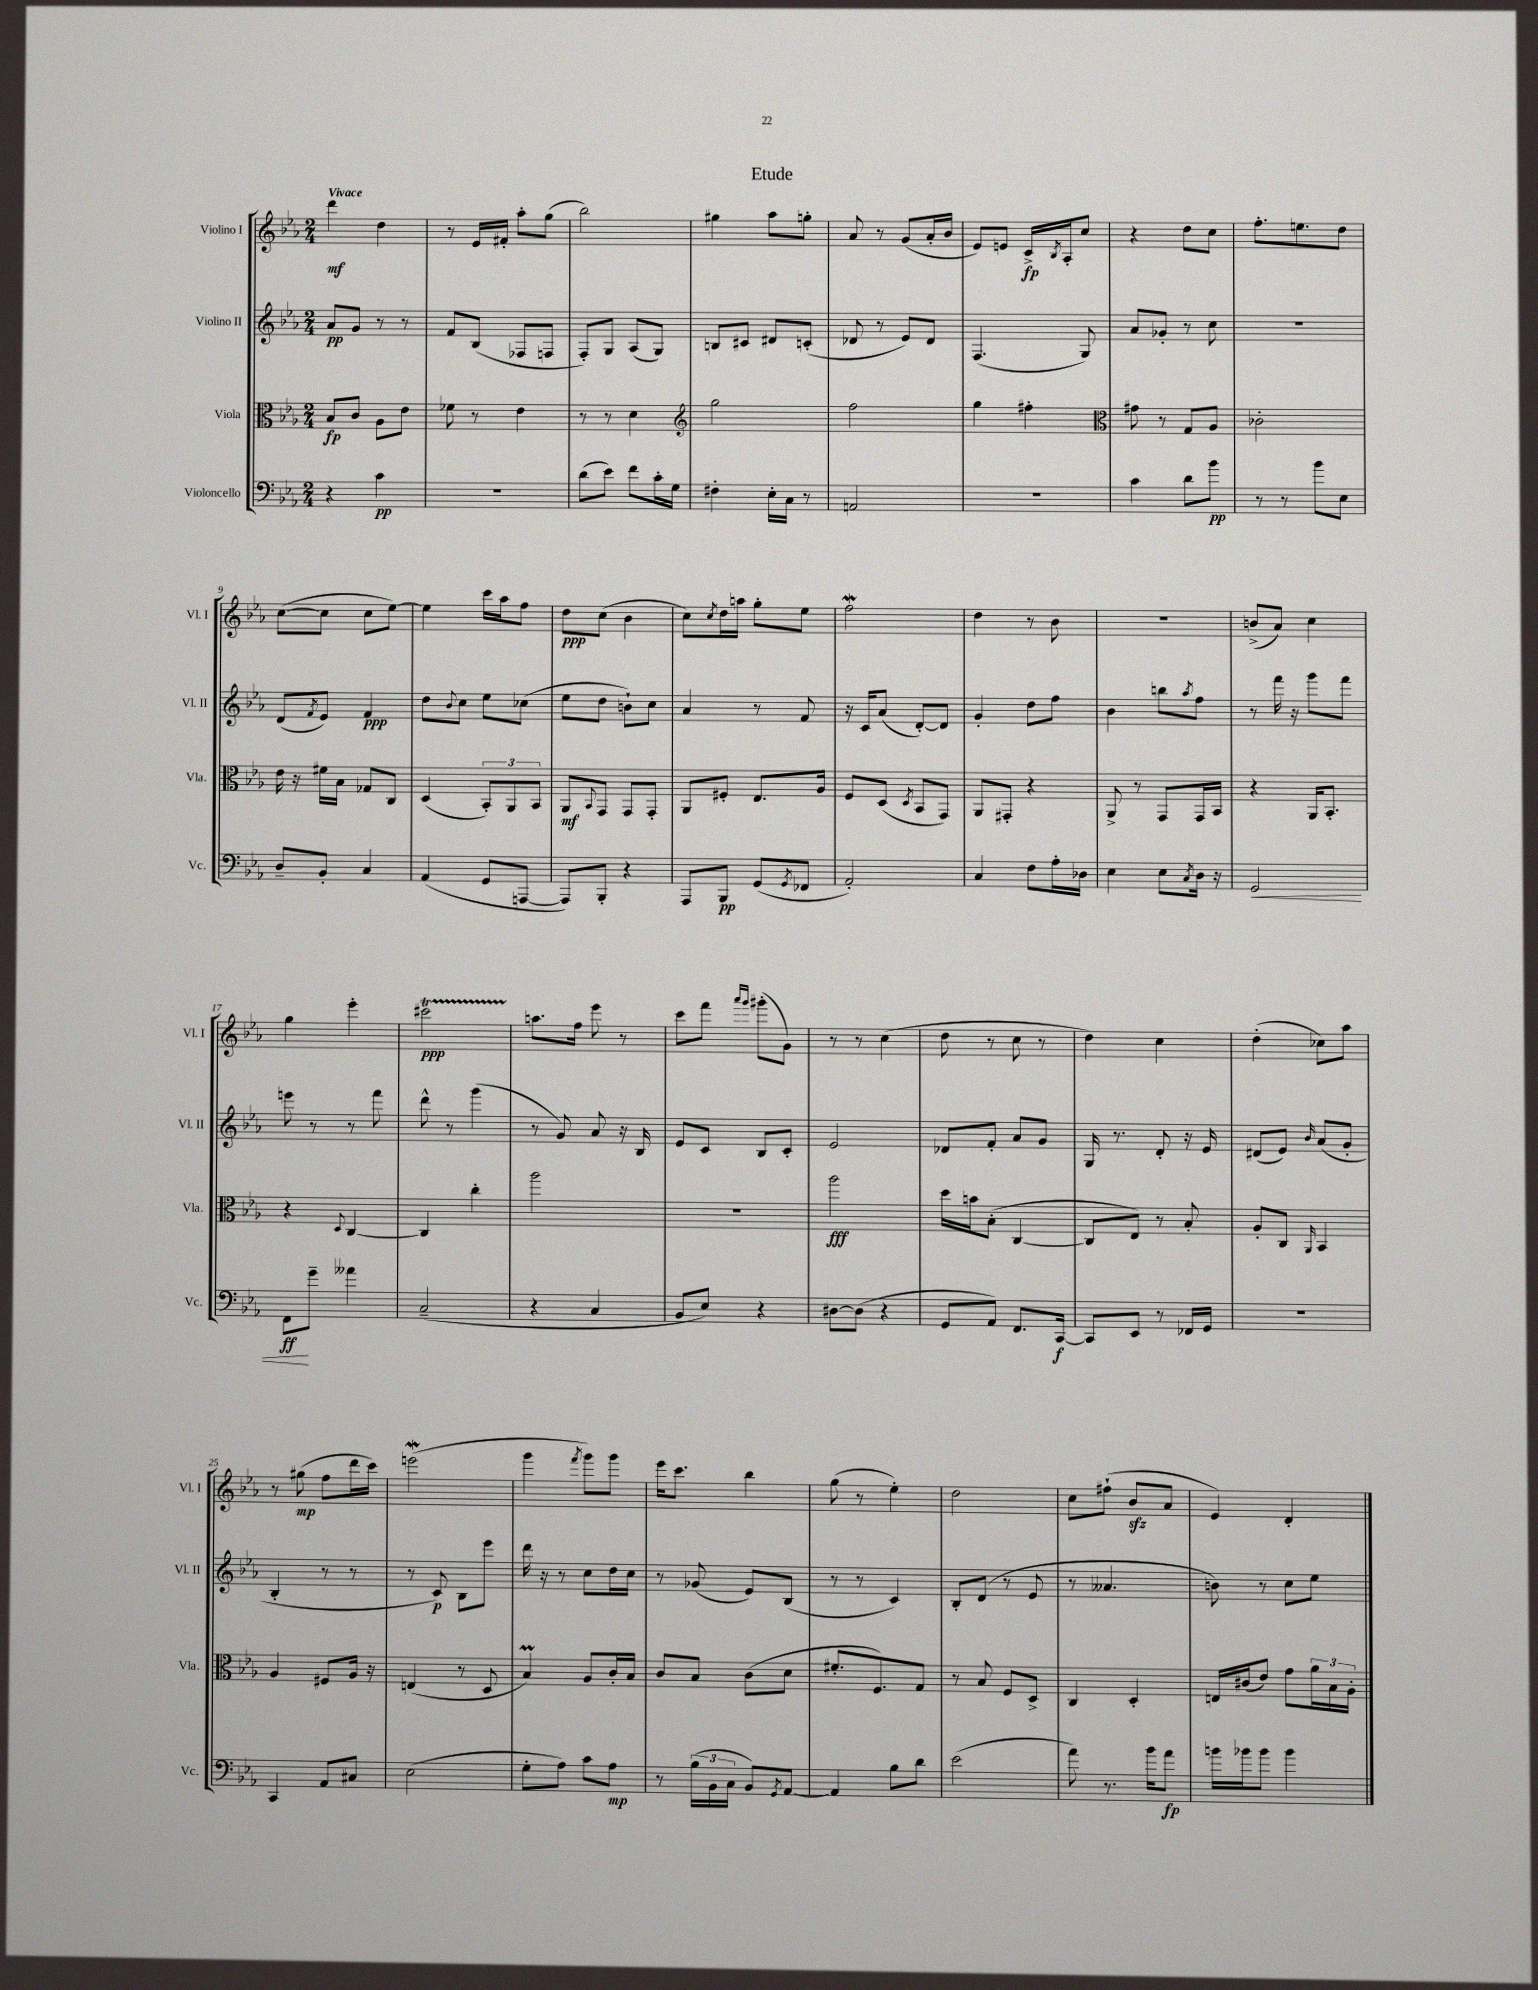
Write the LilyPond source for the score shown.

\header { title = "Etude" }
<<
\new StaffGroup <<
\new Staff = "s0" \with { instrumentName = "Violino I" shortInstrumentName = "Vl. I" } {
    \clef treble \key ees \major \numericTimeSignature \time 2/4 \tempo "Vivace"
    d'''4\mf d''4 |
    r8 ees'16 fis'16-. aes''8-. g''8( |
    bes''2) |
    gis''4 aes''8 g''8-. |
    aes'8 r8 g'8( aes'16-. bes'16 |
    ees'8) e'8 c'16->\fp \acciaccatura { bes8 } aes16-. c''8 |
    r4 d''8 c''8 |
    f''8.-. e''8. d''8 |
    c''8~( c''8 c''8 ees''8~) |
    ees''4 c'''16 aes''16 f''8 |
    d''8\ppp c''8( bes'4 |
    c''8) \acciaccatura { c''8 } d''16 a''16 g''8-. ees''8 |
    f''2\mordent |
    d''4 r8 bes'8 |
    r2 |
    b'8->( aes'8) c''4 |
    g''4 ees'''4-. |
    cis'''2\startTrillSpan\ppp |
    a''8.\stopTrillSpan f''16 ees'''8 r8 |
    c'''8 f'''8 \grace { aes'''16 g'''16 } gis'''8-.( g'8) |
    r8 r8 c''4( |
    d''8 r8 c''8 r8 |
    d''4) c''4 |
    d''4-.( ces''8) aes''8 |
    r8 gis''8\mp( f''8 d'''16 c'''16) |
    e'''2\mordent( |
    g'''4 \acciaccatura { f'''8 } g'''8) g'''8 |
    ees'''16 c'''8. bes''4 |
    g''8( r8 ees''4-.) |
    d''2 |
    c''8 fis''8-!( bes'8\sfz aes'8 |
    ees'4) d'4-. \bar "|." |
}
\new Staff = "s1" \with { instrumentName = "Violino II" shortInstrumentName = "Vl. II" } {
    \clef treble \key ees \major \numericTimeSignature \time 2/4
    aes'8\pp g'8 r8 r8 |
    f'8 bes8( fes8 f8 |
    f8-.) g8 aes8( g8) |
    b8 cis'8 dis'8 c'8-.( |
    des'8 r8 ees'8) des'8 |
    f4.( g8) |
    aes'8 ges'8-. r8 c''8 |
    R2 |
    d'8( \acciaccatura { f'8 } ees'8) f'4\ppp |
    d''8 \appoggiatura { bes'8 } c''8 ees''8 ces''8( |
    ees''8 d''8 b'8-!) c''8 |
    aes'4 r8 f'8 |
    r16 c'16 aes'8( d'8~-.) d'8 |
    g'4-. d''8 f''8 |
    bes'4 b''8 \acciaccatura { aes''8 } f''8 |
    r8 f'''16 r16 g'''8 f'''8 |
    e'''8 r8 r8 f'''8 |
    d'''8-^ r8 g'''4( |
    r8 g'8) aes'8 r16 bes16 |
    ees'8 c'8 bes8 c'8-. |
    ees'2 |
    des'8 f'8-. aes'8 g'8 |
    g16 r8. d'8-. r16 ees'16 |
    dis'8( ees'8) \grace { bes'16 } aes'8( g'8-. |
    bes4-. r8 r8 |
    r8 c'8\p) bes8 ees'''8 |
    d'''16 r16 r8 c''8 d''16 c''16 |
    r8 ges'8( ees'8) bes8( |
    r8 r8 c'4) |
    bes8-. d'8( r8 ees'8 |
    r8 aeses'4. |
    b'8) r8 c''8 ees''8 \bar "|." |
}
\new Staff = "s2" \with { instrumentName = "Viola" shortInstrumentName = "Vla." } {
    \clef alto \key ees \major \numericTimeSignature \time 2/4
    bes8\fp c'8 aes8 ees'8 |
    fes'8 r8 ees'4 |
    r8 r8 d'4 |
    \clef treble g''2 |
    f''2 |
    g''4 fis''4-. |
    \clef alto gis'8 r8 g8 aes8 |
    ces'2-. |
    ees'16 r16 fis'16 bes16 ges8 c8 |
    d4( \tuplet 3/2 { bes,8-.) aes,8 bes,8 } |
    aes,8\mf \appoggiatura { bes,8 } g,8 g,8 g,8-. |
    aes,8 fis8-. ees8. aes16 |
    f8 d8( \acciaccatura { d8 } bes,8 g,8) |
    aes,8 gis,8-. r4 |
    aes,8-> r8 g,8 g,16 bes,16 |
    r4 aes,16 bes,8.-. |
    r4 \appoggiatura { d8 } c4~ |
    c4 c''4-. |
    aes''2 |
    R2 |
    aes''2\fff |
    d''16 b'16 bes8-.( c4~ |
    c8 ees8) r8 bes8-. |
    aes8-. c8 \grace { aes,16 } bes,4 |
    aes4 fis8 aes16 r16 |
    e4( r8 d8 |
    bes4\prall) aes8 c'16-. bes16 |
    c'8 bes8 c'8( d'8 |
    fis'8.-. f8.) g8 |
    r8 bes8 f8 d8-> |
    c4 d4-. |
    e16 cis'16( ees'8) g'8 \tuplet 3/2 { aes'16 bes16 aes16-. } \bar "|." |
}
\new Staff = "s3" \with { instrumentName = "Violoncello" shortInstrumentName = "Vc." } {
    \clef bass \key ees \major \numericTimeSignature \time 2/4
    r4 c'4\pp |
    R2 |
    d'8( ees'8) f'8 c'16-. g16 |
    fis4-. ees16-. c16 r8 |
    a,2 |
    R2 |
    c'4 d'8 bes'8\pp |
    r8 r8 bes'8 ees8 |
    d8-- bes,8-. c4 |
    aes,4( g,8 a,,8~ |
    a,,8) bes,,8-. r4 |
    aes,,8 bes,,8\pp g,8( \acciaccatura { g,8 } fes,8 |
    aes,2-.) |
    c4 f8 aes16-. des16 |
    ees4 ees8 \acciaccatura { c8 } d16 r16 |
    g,2\< |
    f,8\ff\! g'8-- aeses'4 |
    c2--( |
    r4 c4 |
    bes,8 ees8) r4 |
    dis8~ dis8( r4 |
    g,8 aes,8) f,8. c,16~\f |
    c,8 ees,8 r8 fes,16 g,16 |
    r2 |
    c,4 aes,8 cis8 |
    ees2( |
    g8-. aes8) c'8 aes8\mp |
    r8 \tuplet 3/2 { bes16( bes,16 c16 } bes,8) \acciaccatura { g,8 } aes,8~ |
    aes,4 bes8 d'8 |
    ees'2( |
    aes'8) r8. bes'16 aes'8\fp |
    b'16 bes'16 bes'8 bes'4 \bar "|." |
}
>>
>>
